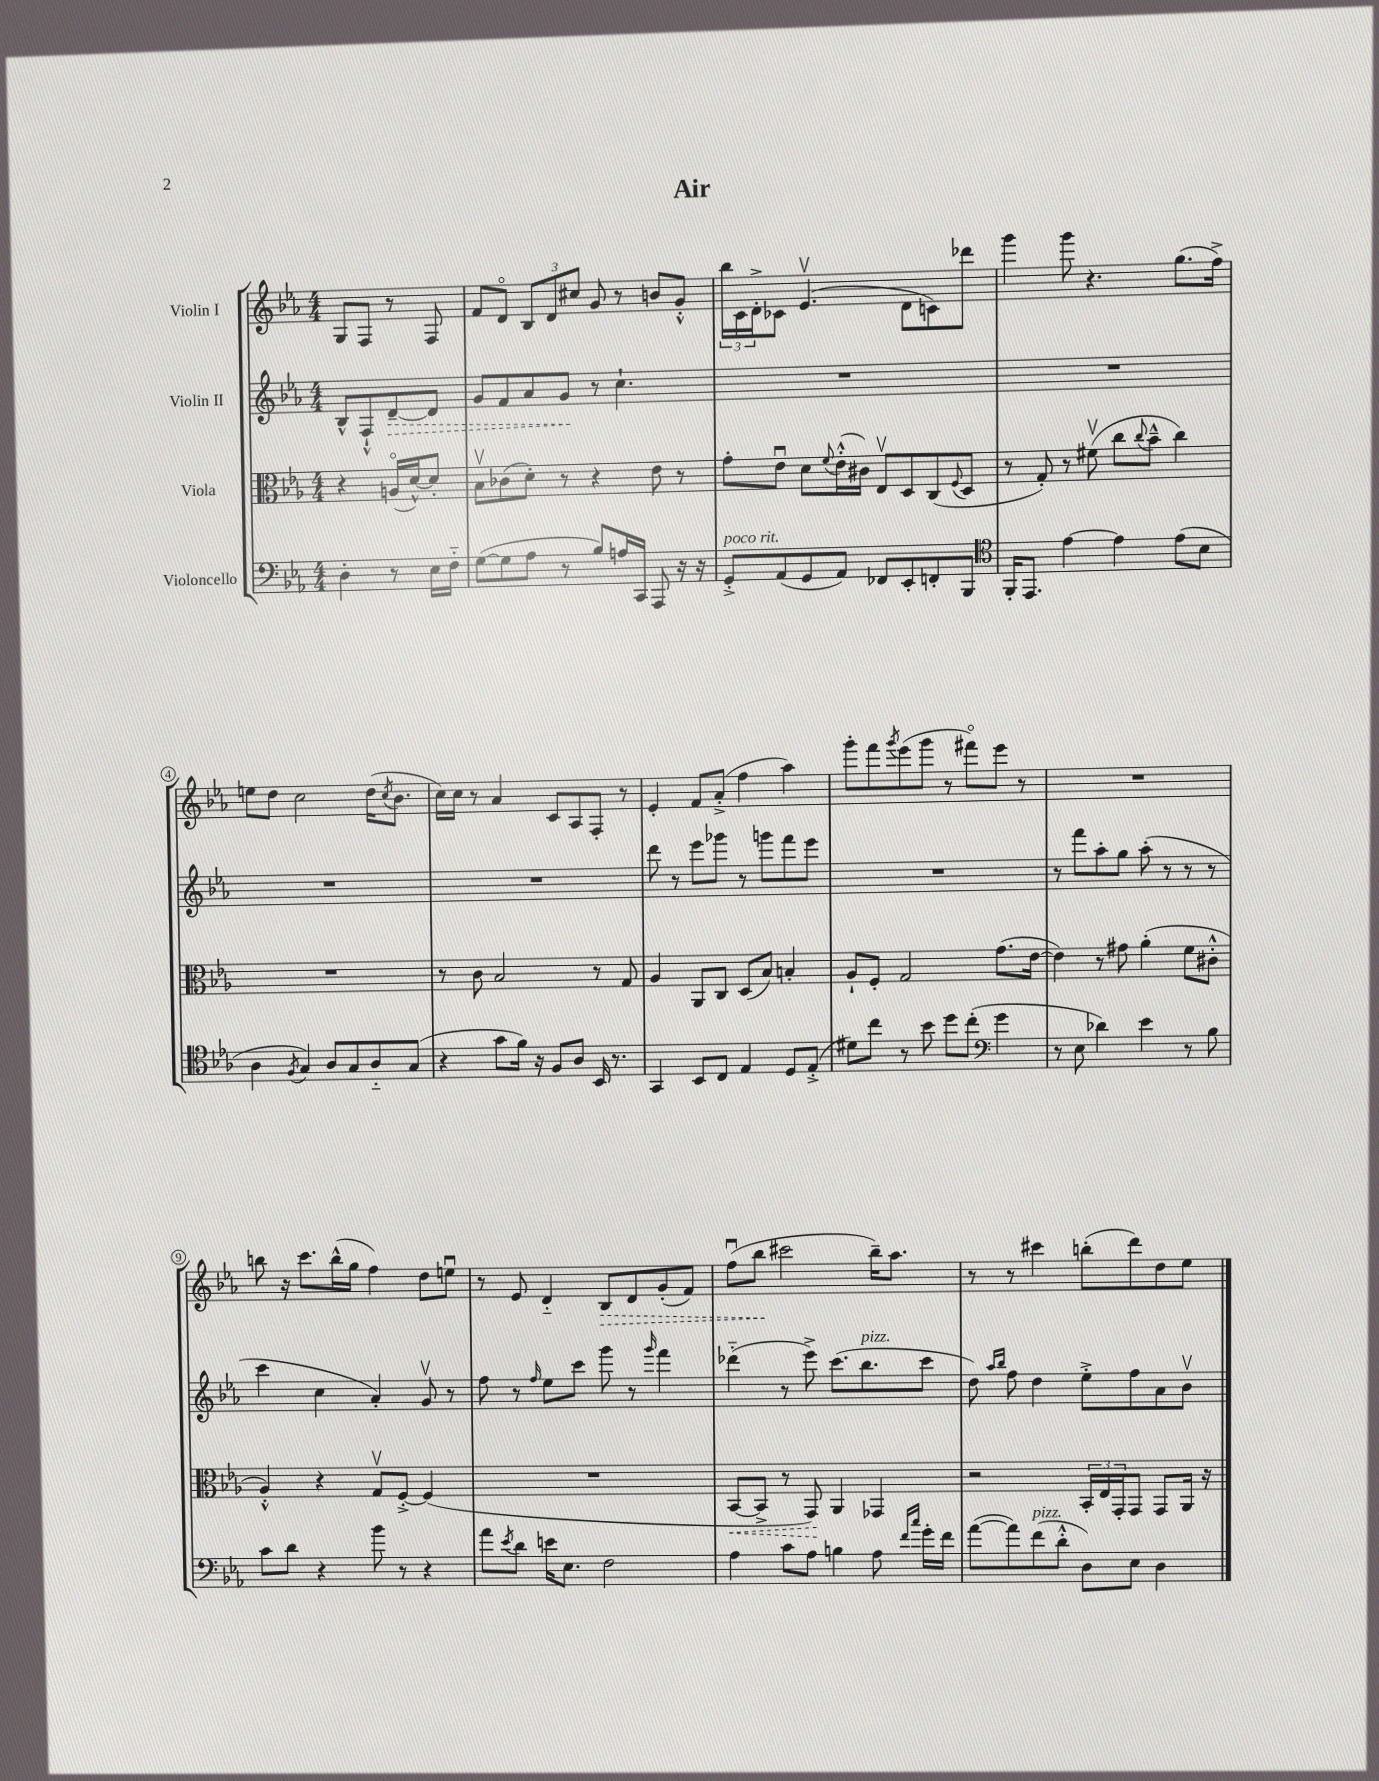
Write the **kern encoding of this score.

**kern	**kern	**kern	**kern
*staff4	*staff3	*staff2	*staff1
*clefF4	*clefC3	*clefG2	*clefG2
*k[b-e-a-]	*k[b-e-a-]	*k[b-e-a-]	*k[b-e-a-]
*M4/4	*M4/4	*M4/4	*M4/4
4D'\	4r	8B-^^/L	8G/L
.	.	8F`^^/	8F/J
8r	(16Ao/LL	[8d~/	8r
.	[16d^^/J)	.	.
16E-\LL	8d'/]J	8d/]J	8F/
16F'~\JJ	.	.	.
=	=	=	=
([8G\L	8B-v\L	8g/L	8f/L
8G\]	(8c-\	8f/	8do/J
8A-\J	8d'\J)	8a-/	12B-/L
.	.	.	12d/
8r	8r	8g/J	.
.	.	.	12cc#/J
8B-/L)	4r	8r	8g/
16A/L	.	4.cc`\	8r
16CC/JJ	.	.	.
8AAA-/	8e-\	.	8b/L
16r	8r	.	8g'^^/J
16r	.	.	.
=	=	=	=
8GG'^/L	8g'\L	1r	24bb-\LL
.	.	.	24c\
.	.	.	24d'^\J
(8AA-/	8e-u\J	.	8c-\J
8GG/	8d\L	.	(4.e-v/
.	8qqf/	.	.
8AA-/J)	(16e-'^^\L	.	.
.	16c#\JJ)	.	.
8FF-/L	8E-v/L	.	.
8EE-'/	8D/	.	8d\L
8FF'/	(8C/	.	8c\)
.	8qqF/	.	.
8BBB-/J	8D/J	.	8ddd-\J
=	=	=	=
*clefC4	*	*	*
16FF'/LK	8r	1r	4ggg\
8.EE-/J	.	.	.
.	8G'/)	.	.
[4e-\	8r	.	8ggg\
.	(8f#v\	.	4.r
4e-\]	8cc\L	.	.
.	8qqcc/	.	.
.	8b-~^^\J	.	.
(8e-\L	4cc\)	.	(8.gg\L
8B-\J	.	.	.
.	.	.	16ff^\Jk)
=	=	=	=
4A-\	1r	1r	8ee\L
.	.	.	8dd\J
8qF/	.	.	.
4G/)	.	.	2cc\
8A-/L	.	.	.
8G/	.	.	.
8A-'~/	.	.	(16dd\LK
.	.	.	8qcc/
.	.	.	8.b-\J
(8G/J	.	.	.
=	=	=	=
4r	8r	1r	16cc\LL)
.	.	.	16cc\JJ
.	8c\	.	8r
8g\L	2B-/	.	4a-/
16f\Jk)	.	.	.
16r	.	.	.
8F/L	.	.	8c/L
8A-/J	.	.	8A-/
16BB-/	8r	.	8F'/J
8.r	.	.	.
.	8G/	.	8r
=	=	=	=
4GG/	4A-/	8ddd\	4e-'/
.	.	8r	.
8BB-/L	8AA-/L	8eee-\L	8f/L
8C/J	8C/J	8ggg-\J	(8a-'^/J
4E-/	(8D/L	8r	4ff\
.	8B-/J)	8ggg\L	.
8D/L	4B'/	8fff\	4aa-\)
(8E-'^/J	.	8eee-\J	.
=	=	=	=
8d#\L)	8A-`/L	1r	8ggg'\L
8cc\J	8F'/J	.	8fff\
.	.	.	8qggg/
8r	2G/	.	(8eee-\
8b-\	.	.	8ggg\J
8dd\L	.	.	8r
(8cc'\J	.	.	8fff#o\L)
*clefF4	*	*	*
4g\	(8.g\L	.	8eee-\J
.	.	.	8r
.	[16e-\Jk	.	.
=	=	=	=
8r	4e-\])	8r	1r
8E-\	.	8fff\L	.
4d-\)	8r	8aa-'\	.
.	8g#\	8gg\J	.
4e-\	(4a-'\	(8aa-'\	.
.	.	8r	.
8r	8f\L	8r	.
8B-\	8c#'^^\J	8r	.
=	=	=	=
8c\L	4A-'^^/)	4ccc\	8bb\
8d\J	.	.	16r
.	.	.	8.ccc\L
4r	4r	4cc\	.
.	.	.	(16bb^^\L
.	.	.	16gg\JJ
8b-\	8Gv/L	4a-'/)	4ff\)
8r	[8F'^/J	.	.
4r	(4F/]	8gv/	8dd\L
.	.	8r	8eeu\J
=	=	=	=
8a-\L	1r	8ff\	8r
8qe-/	.	.	.
8d\J	.	8r	8e-/
.	.	16qqff/	.
16e\LK	.	8ee-\L	4d'~/
8.E-\J	.	.	.
.	.	8ccc\J	.
2F\	.	8ggg\	8B-/L
.	.	8r	8d/
.	.	16qqggg/	.
.	.	4fff\	(8g'/
.	.	.	8f/J)
=	=	=	=
4A-\	[8BB-/L	(4ddd-'~\	(8ffu\L
.	8BB-^/]J	.	8bb-\J
8c\L	8r	8r	2ccc#\
8A-\J	8GG/)	8eee-^\)	.
4B\	4AA-/	(8.ccc\L	.
.	.	8.bb-\	.
8A-\	4GG-/	.	16bb-~\LK)
.	.	.	8.aa-\J
16qqf/LL	.	.	.
16qqcc/JJ	.	.	.
16g'\LL	.	8ccc\J	.
16f\JJ	.	.	.
=	=	=	=
([8a-\L	2r	8dd\)	8r
.	.	16qqaa-/LL	.
.	.	16qqbb-/JJ	.
8a-\])	.	8ff\	8r
(8f\	.	4dd\	4ccc#\
8d'^^\J	.	.	.
8D\L)	24BB-'/LL	8ee-'^\L	(8bb'\L
.	24E-/	.	.
.	24GG'/J	.	.
8E-\J	8GG/J	8ff\	8ddd\)
4D\	8GG/L	8a-\	8dd\
.	16AA-/Jk	8b-v\J	8ee-\J
.	16r	.	.
==	==	==	==
*-	*-	*-	*-
